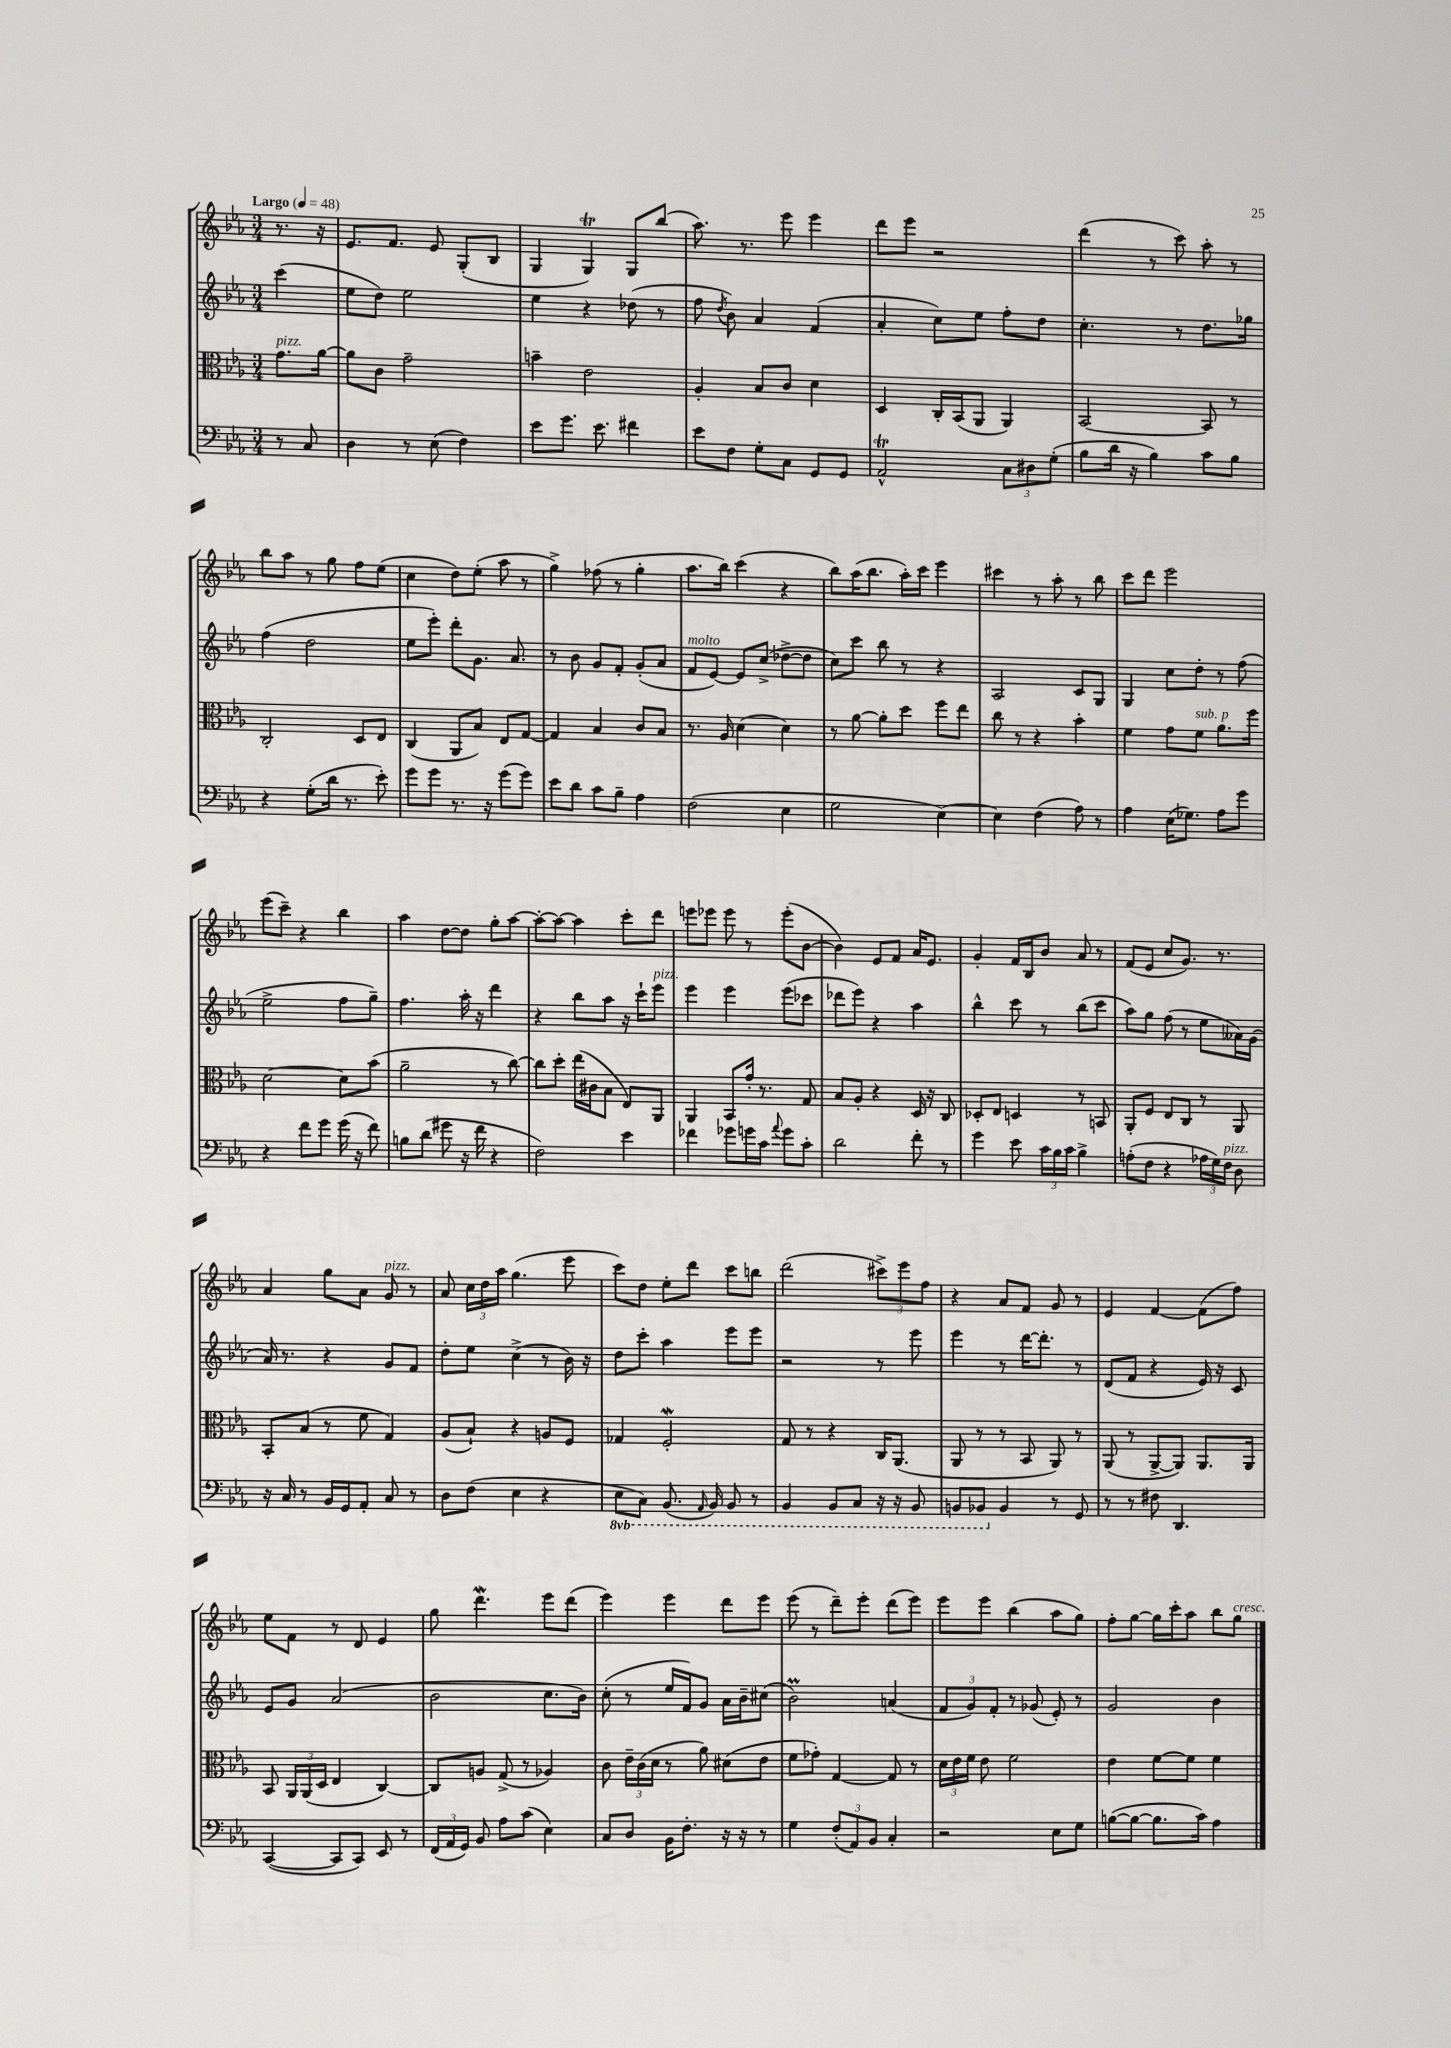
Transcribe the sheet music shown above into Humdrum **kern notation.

**kern	**kern	**kern	**kern
*part4	*part3	*part2	*part1
*staff4	*staff3	*staff2	*staff1
*clefF4	*clefC3	*clefG2	*clefG2
*k[b-e-a-]	*k[b-e-a-]	*k[b-e-a-]	*k[b-e-a-]
*M3/4	*M3/4	*M3/4	*M3/4
*MM48	*MM48	*MM48	*MM48
=	=	=	=
!	!	!	!LO:TX:a:B:t=Largo
!	!LO:TX:a:i:t=pizz.	!	!
8r	8.g\L	(4ccc\	8.r
8C/	.	.	.
.	[16a-\Jk	.	16r
=1	=1	=1	=1
4D\	8a-\L]	8ee-\L	8.e-/L
.	8c\J	8dd\J)	.
.	.	.	8.f/J
8r	2g~\	2ee-\	.
(8E-\	.	.	8e-/
4F\)	.	.	(8G'/L
.	.	.	8B-/J
=2	=2	=2	=2
8e-\L	4bn~\	4ee-\	4G/
8.g\J	.	.	.
.	2e-\	4r	4Gt/)
8.e-\	.	.	.
4f#X\	.	(8dd-X\	8G/L
.	.	8r	(8bb-/J
=3	=3	=3	=3
8e-\L	4A-'/	8ff\	8.aa-\)
.	.	8qdd/	.
8F\J	.	8b-\)	.
.	.	.	8.r
8G'\L	8B-/L	4a-/	.
8C\J	8c/J	.	8eee-\
8GG/L	4d\	(4f/	4eee-\
8GG/J	.	.	.
=4	=4	=4	=4
2AA-T^^/	4D/	4a-'/	8ddd\L
.	.	.	8eee-\J
.	16C'/LL	8cc\L)	2r
.	(16BB-/J	.	.
.	8AA-/J	8ee-\J	.
12C\L	4AA-/)	8ff'\L	.
12D#X\	.	.	.
.	.	8dd\J	.
(12G'\J	.	.	.
=5	=5	=5	=5
8B-\L	[2BB-/	4.cc'\	(4ddd\
16d\Jk	.	.	.
16r	.	.	.
4B-\)	.	.	8r
.	.	8r	8ccc\)
8c\L	8BB-/]	8.dd\L	8aa-'\
8B-\J	8r	.	8r
.	.	16gg-X\Jk	.
!!LO:LB:g=z
=6	=6	=6	=6
4r	2C'/	(4ff\	8bb-\L
.	.	.	8aa-\J
(8G'\L	.	2dd\	8r
16d\Jk	.	.	8gg\
8.r	.	.	.
.	8D/L	.	8ff\L
8e-'\)	8E-/J	.	(8ee-\J
=7	=7	=7	=7
8g\L	(4C/	8ee-\L	4cc\
8g\J	.	8eee-'\J)	.
8.r	8AA-/L	8ddd'\L	8dd\L)
.	8B-/J)	8.g\J	(8ee-'\J
16r	.	.	.
(8g\L	8E-/L	.	8aa-\
.	.	8.a-/	.
8g\J)	[8G/J	.	8r
=8	=8	=8	=8
8e-\L	4G/]	8r	4gg^\)
8d\J	.	8b-\	.
8c\L	4B-/	8g/L	(8ff-X\
8B-~\J	.	8f'/J	8r
4A-\	8c/L	(8g'/L	4gg'\
.	8B-/J	8a-/J	.
=9	=9	=9	=9
!	!	!LO:TX:a:i:t=molto	!
(2F\	8.r	8f/L	8.aa-\L
.	.	[8e-/J)	.
.	16A-/	.	16bb-\Jk)
.	(4d\	8e-/L]	(4ccc\
.	.	(8cc^/J	.
4E-\	4d\)	[8dd-X^\L	4r
.	.	8dd-\J]	.
=10	=10	=10	=10
2G\	8r	8cc\L)	8bb-\L)
.	[8a-\	8ccc\J	(16aa-\K
.	.	.	8.bb-\J
.	8a-'\L]	8bb-\	.
.	8dd\J	8r	16aa-'\LL)
.	.	.	16ccc\JJ
[4E-\)	8ff\L	4r	4eee-\
.	8ee-\J	.	.
=11	=11	=11	=11
4E-\]	8cc\	2A-/	4ccc#X\
.	8r	.	.
(4F\	4r	.	8r
.	.	.	8aa-'\
8A-\)	4b-'\	8c/L	8r
8r	.	8G/J	8bb-\
=12	=12	=12	=12
4A-\	4f\	4G/	8ccc\L
.	.	.	8ddd\J
(16E-\KL	8g\L	8cc\L	2eee-\
8.G-X\J)	.	.	.
!	!LO:TX:a:i:t=sub. p	!	!
.	8f\J	8dd'\J	.
8A-\L	8.a-\L	8r	.
8g\J	.	(8ff\	.
.	16ff\Jk	.	.
!!LO:LB:g=z
=13	=13	=13	=13
4r	[2d\	2ee-^\	(8eee-\L
.	.	.	8ccc~\J)
8f\L	.	.	4r
8g\J	.	.	.
(16g\	8d\L]	8ff\L	4bb-\
16r	.	.	.
8f\)	(8b-\J	8gg~\J)	.
=14	=14	=14	=14
8Bn\L	2a-~\	4.ff\	4aa-\
(8d\J	.	.	.
8g#X\	.	.	[8dd\L
16r	.	16aa-'\	8dd\J]
16f\	.	16r	.
4r	8r	4ddd\	8gg'\L
.	[8cc\)	.	[8aa-\J
=15	=15	=15	=15
2F\)	8cc\L]	4r	8aa-'\L_
.	8dd'\J	.	8aa-\J_
.	(16ee-\LL	8bb-\L	4aa-\]
.	16c#X\J	.	.
.	8B-\J	8aa-\J	.
4e-\	8E-/L)	16r	8ccc'\L
.	.	16ccc`\KL	.
!	!	!LO:TX:a:i:t=pizz.	!
.	8AA-/J	8eee-\J	8ddd\J
=16	=16	=16	=16
4f-X\	4AA-/	4eee-\	8eeen\L
.	.	.	8eee-X\J
8g-X\L	8BB-/L	4eee-\	8eee-\
16gn\L	16g'/Jk	.	8r
16c\JJ	8.r	.	.
8qqa-/	.	.	.
8g\L	.	(8eee-\L	(8eee-'\L
8c'\J	8G/	8ccc-X\J	[8b-\J
=17	=17	=17	=17
2d\	8B-/L	8ddd-X\L	4b-\])
.	8A-'/J	8eee-\J)	.
.	4r	4r	8e-/L
.	.	.	8f/J
8f'\	16D/	4aa-\	16a-/KL
.	16r	.	8.e-/J
8r	8C/	.	.
=18	=18	=18	=18
4g\	8D-X'/L	4bb-^^\	4g'/
.	8E-/J	.	.
8e-\	4Dn/	8ccc\	16f/LL
.	.	.	16B-/J
24c\LL	.	8r	8b-/J
24B-\	.	.	.
24c\JJ	.	.	.
4B-^\	8r	(8bb-\L	8a-/
.	8BBn/	8ccc\J	8r
=19	=19	=19	=19
(8An'\L	8AA-'/L	8aa-\L)	(8f/L
8F\J	8F/J	8gg\J	8e-/J
4r	8E-/L	(8ff\	8cc/L
.	8C/J	8r	8.g/J)
24A-X\LL	8r	8ee-\L	.
24G\)	.	.	.
.	.	.	8.r
!LO:TX:a:i:t=pizz.	!	!	!
24F\JJ	.	.	.
8D\	8AA-/	16a--X\L)	.
.	.	(16g\JJ	.
!!LO:LB:g=z
=20	=20	=20	=20
16r	8BB-'/L	16a-/)	4a-/
16C/	.	8.r	.
8r	(8B-/J	.	.
16BB-/LL	8r	4r	8gg\L
16GG/J	.	.	.
8AA-'/J	8f\	.	8a-\J
!	!	!	!LO:TX:a:i:t=pizz.
8C/	4G/)	8g/L	8g/
8r	.	8f/J	8r
=21	=21	=21	=21
8D\L	(8A-/L	8dd'\L	8a-/
(8F\J	8B-`/J)	8ee-\J	24cc\LL
.	.	.	24dd\
.	.	.	24aa-\JJ
4E-\	4r	(4cc^\	(4.gg\
4r	8An/L	8r	.
.	8F/J	16b-\)	8eee-\
.	.	16r	.
=22	=22	=22	=22
*8ba	*	*	*
8EE-\L	4G-X/	8dd\L	8ccc\L)
8CC\J)	.	8ccc'\J	8dd\J
(8.BBB-/	2FW'/	4aa-\	8ee-'\L
.	.	.	8ddd\J
16qqAAA-/	.	.	.
16BBB-/)	.	.	.
8BBB-/	.	8eee-\L	8ccc\L
8r	.	8eee-\J	8bbn\J
=23	=23	=23	=23
4BBB-/	8G/	2r	(2ddd\
.	8r	.	.
8BBB-/L	4r	.	.
8CC/J	.	.	.
16r	16C/KL	8r	12ccc#X^\L)
16r	(8.AA-/J	.	.
.	.	.	12eee-\
8BBB-/	.	8eee-\	.
.	.	.	12ff\J
=24	=24	=24	=24
8BBBn/L	8AA-/	4eee-\	4r
8BBB-X/J	8r	.	.
*X8ba	*	*	*
4BB-/	8r	8r	8a-/L
.	8BB-/	[16ddd\KL	8f/J
.	.	8.ddd'\J]	.
8r	8AA-/)	.	8g/
8GG/	8r	8r	8r
=25	=25	=25	=25
8r	(8AA-/	(8d/L	4e-/
8r	8r	8f/J	.
8F#X\	[8AA-^/L	4r	[4f/
4.DD/	8AA-/J])	.	.
.	8.AA-/L	16e-/)	(8f\L]
.	.	16r	.
.	.	8c/	8ff\J)
.	16AA-/Jk	.	.
!!LO:LB:g=z
=26	=26	=26	=26
([4CC/	8BB-/	8e-/L	8ee-\L
.	24AA-/LL	8g/J	8f\J
.	(24AA-/	.	.
.	24D/JJ	.	.
8CC/L]	4E-/	(2a-/	8r
8CC/J)	.	.	8d/
8EE-/	[4C/)	.	4e-/
8r	.	.	.
=27	=27	=27	=27
(24FF/LL	8C/L]	2b-\	8gg\
24AA-/	.	.	.
24GG/JJ)	.	.	.
8BB-/	8An/J	.	4.dddW\
8A-\L	(8G^/	.	.
(8c\J	8r	.	.
4E-\)	4A-X/)	8.cc\L	8eee-\L
.	.	.	(8ddd\J
.	.	16b-\Jk)	.
=28	=28	=28	=28
8C/L	8c\	(8cc'\	4eee-\)
8D/J	24e-~\LL	8r	.
.	(24c\	.	.
.	24d\JJ	.	.
16BB-\KL	8r	16ee-/LL	4eee-\
8.F'\J	.	16f/J)	.
.	8a-\)	8g/J	.
16r	(8d#X\L	16a-\LL	8ddd\L
16r	.	16b-~\J	.
8r	8e-\J	(8cc#X\J	8eee-\J
=29	=29	=29	=29
4G\	8f\L	2b-M\)	(8eee-\
.	8g-X'\J)	.	8r
(12F'/L	[4G/	.	8ddd~\L)
12AA-/)	.	.	.
.	.	.	8eee-'\J
12BB-/J	.	.	.
4C'/	8G/]	(4an/	(8ddd\L
.	8r	.	8eee-\J)
=30	=30	=30	=30
2r	24d\LL	12f/L	8eee-\L
.	24e-\	.	.
.	24f\JJ	12g/)	.
.	8e-\	.	8eee-\J
.	.	12f'/J	.
.	2f\	8r	(4bb-\
.	.	(8g-X/	.
8E-\L	.	8e-'/)	8aa-\L
8G\J	.	8r	8gg\J)
=31	=31	=31	=31
([8Bn\L	4e-\	2g/	8ff'\L
8B\J_	.	.	[8gg\J
8.B\L]	[8f\L	.	16gg\LL]
.	.	.	16ccc'\J
.	8f\J]	.	8aa-\J
16c\Jk)	.	.	.
4A-\	4f\	4b-\	8bb-\L
!	!	!	!LO:TX:a:i:t=cresc.
.	.	.	8gg\J
==	==	==	==
*-	*-	*-	*-
